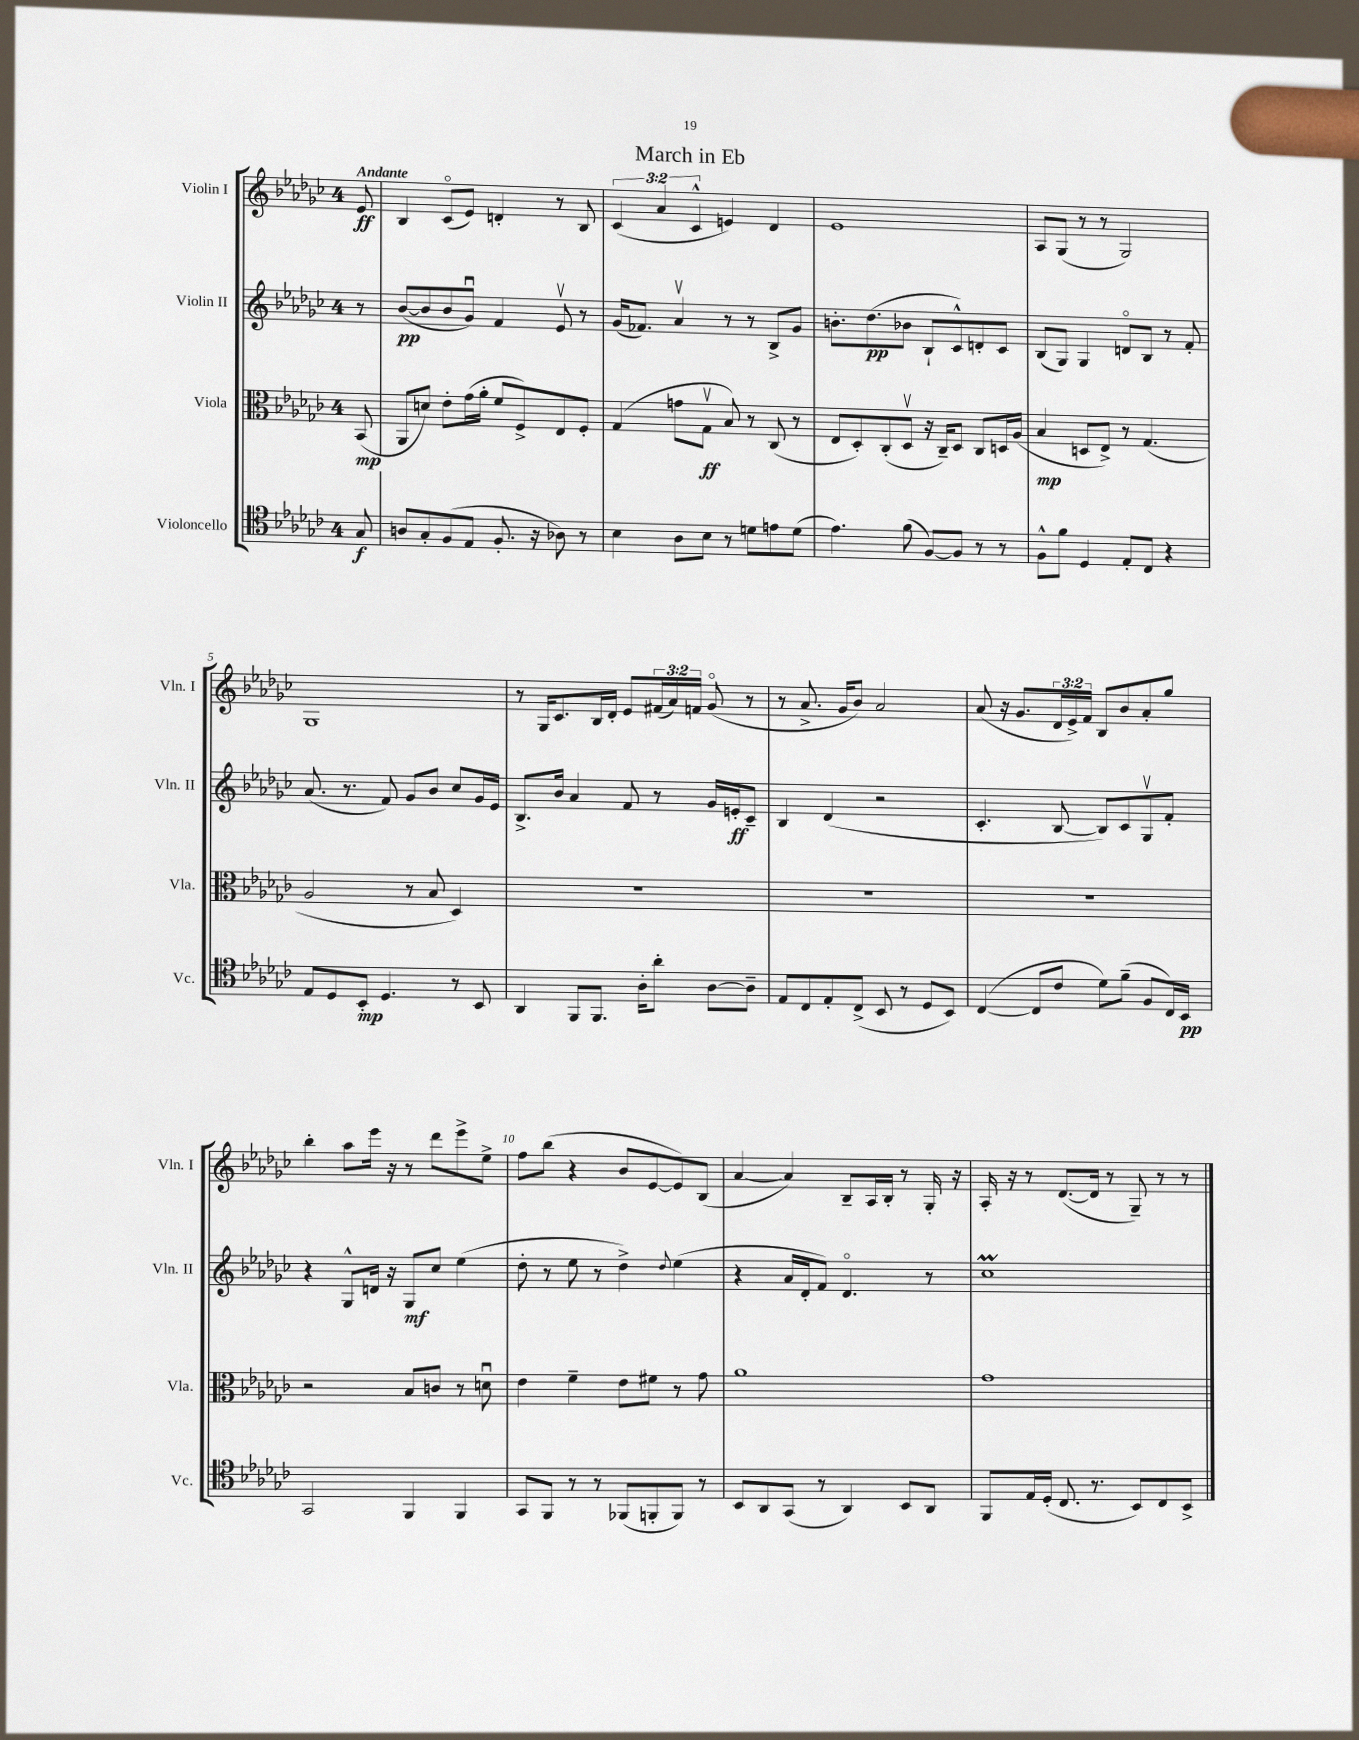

**kern	**kern	**kern	**kern
*staff4	*staff3	*staff2	*staff1
*clefC4	*clefC3	*clefG2	*clefG2
*k[b-e-a-d-g-c-]	*k[b-e-a-d-g-c-]	*k[b-e-a-d-g-c-]	*k[b-e-a-d-g-c-]
*M4/4	*M4/4	*M4/4	*M4/4
8G-	(8BB-	8r	8e-
=	=	=	=
8A	8AA-	([8b-	4B-
8G-'	8d)	8b-]	.
(8F	8e-'	8b-	(8c-o
8E-	(16g-	8g-u)	8e-)
.	16a-'	.	.
8.F'	8f	4f	4d'
.	8F^)	.	.
16r	.	.	.
8A-)	8E-	8e-v	8r
8r	8F'	8r	8B-
=	=	=	=
4B-	(4G-	(16g-	(6c-
.	.	8.f-)	.
.	.	.	6a-
8A-	8g	4a-v	.
.	.	.	6c-^^
8B-	8G-v	.	.
8r	8B-)	8r	4e)
8d	8r	8r	.
8e	(8C-	8B-^	4d-
(8d	8r	8g-	.
=	=	=	=
4.e-)	8E-	8.b'	1e-
.	8D-')	.	.
.	.	(8.dd-	.
.	(8C-'	.	.
(8f	8D-v	8b-	.
[8F)	16r	8B-`	.
.	16C-~)	.	.
8F]	8D-	8c-^^)	.
8r	8C-	8d'	.
8r	16D	8c-	.
.	(16A-	.	.
=	=	=	=
8F^^	4B-	(8B-	8A-
8f	.	8G-)	(8G-
4D-	8D	4G-	8r
.	8E-^)	.	8r
8E-'	8r	8do	2G-)
8C-	(4.G-	8B-	.
4r	.	8r	.
.	.	8f'	.
=	=	=	=
8E-	2A-	(8.a-	1G-
8D-	.	.	.
.	.	8.r	.
8BB-'	.	.	.
4.D-	.	8f)	.
.	8r	8g-	.
.	8B-	8b-	.
8r	4D-)	8cc-	.
8BB-	.	16g-	.
.	.	16e-	.
=	=	=	=
4AA-	1r	8.B-^	8r
.	.	.	16G-
.	.	16b-	8.c-
8FF	.	4a-	.
8.FF	.	.	16B-
.	.	.	16d-'
.	.	8f	8e-
16A-'	.	.	.
8a-'	.	8r	(24f#
.	.	.	24a-)
.	.	.	24f
[8A-	.	16g-	(8g-o
.	.	16e'	.
8A-~]	.	8c-~	8r
=	=	=	=
8E-	1r	4B-	8r
8C-	.	.	8.a-^
8E-'	.	(4d-	.
.	.	.	16g-
(8C-^	.	.	8b-)
8BB-	.	2r	2a-
8r	.	.	.
8D-	.	.	.
8BB-)	.	.	.
=	=	=	=
([4C-	1r	4.c-'	(8a-
.	.	.	16r
.	.	.	8.g-
8C-]	.	.	.
8c-	.	[8B-	24d-
.	.	.	24e-^)
.	.	.	24f
8d-)	.	8B-])	8B-
(8f~	.	8c-	8b-
8F	.	8G-v	8a-'
16C-)	.	8f'	8gg-
16BB-	.	.	.
=	=	=	=
2GG-	2r	4r	4bb-'
.	.	8G-^^	8aa-
.	.	16d	16eee-
.	.	16r	16r
4FF	8B-	8G-	8r
.	8c	8cc-	8ddd-
4FF	8r	(4ee-	8eee-^
.	8du	.	8ee-^
=	=	=	=
8GG-	4e-	8dd-'	8ff
8FF	.	8r	(8bb-
8r	4f~	8ee-	4r
8r	.	8r	.
(8FF-	8e-	4dd-^)	8b-
8FF'	8f#	.	[8e-
.	.	8qqdd-	.
8FF)	8r	(4ee-	8e-])
8r	8g-	.	(8B-
=	=	=	=
8BB-	1a-	4r	[4a-
8AA-	.	.	.
(8GG-	.	16a-	4a-])
.	.	16d-'	.
8r	.	8f)	.
4AA-)	.	4.d-o	8B-~
.	.	.	16A-
.	.	.	16B-'
8BB-	.	.	8r
8AA-	.	8r	16G-'
.	.	.	16r
=	=	=	=
8FF	1g-	1cc-	16A-'
.	.	.	16r
16E-	.	.	8r
(16D-'	.	.	.
8.C-	.	.	([8.d-
8.r	.	.	16d-]
.	.	.	8r
8BB-)	.	.	8G-~)
8C-	.	.	8r
8BB-^	.	.	8r
==	==	==	==
*-	*-	*-	*-
